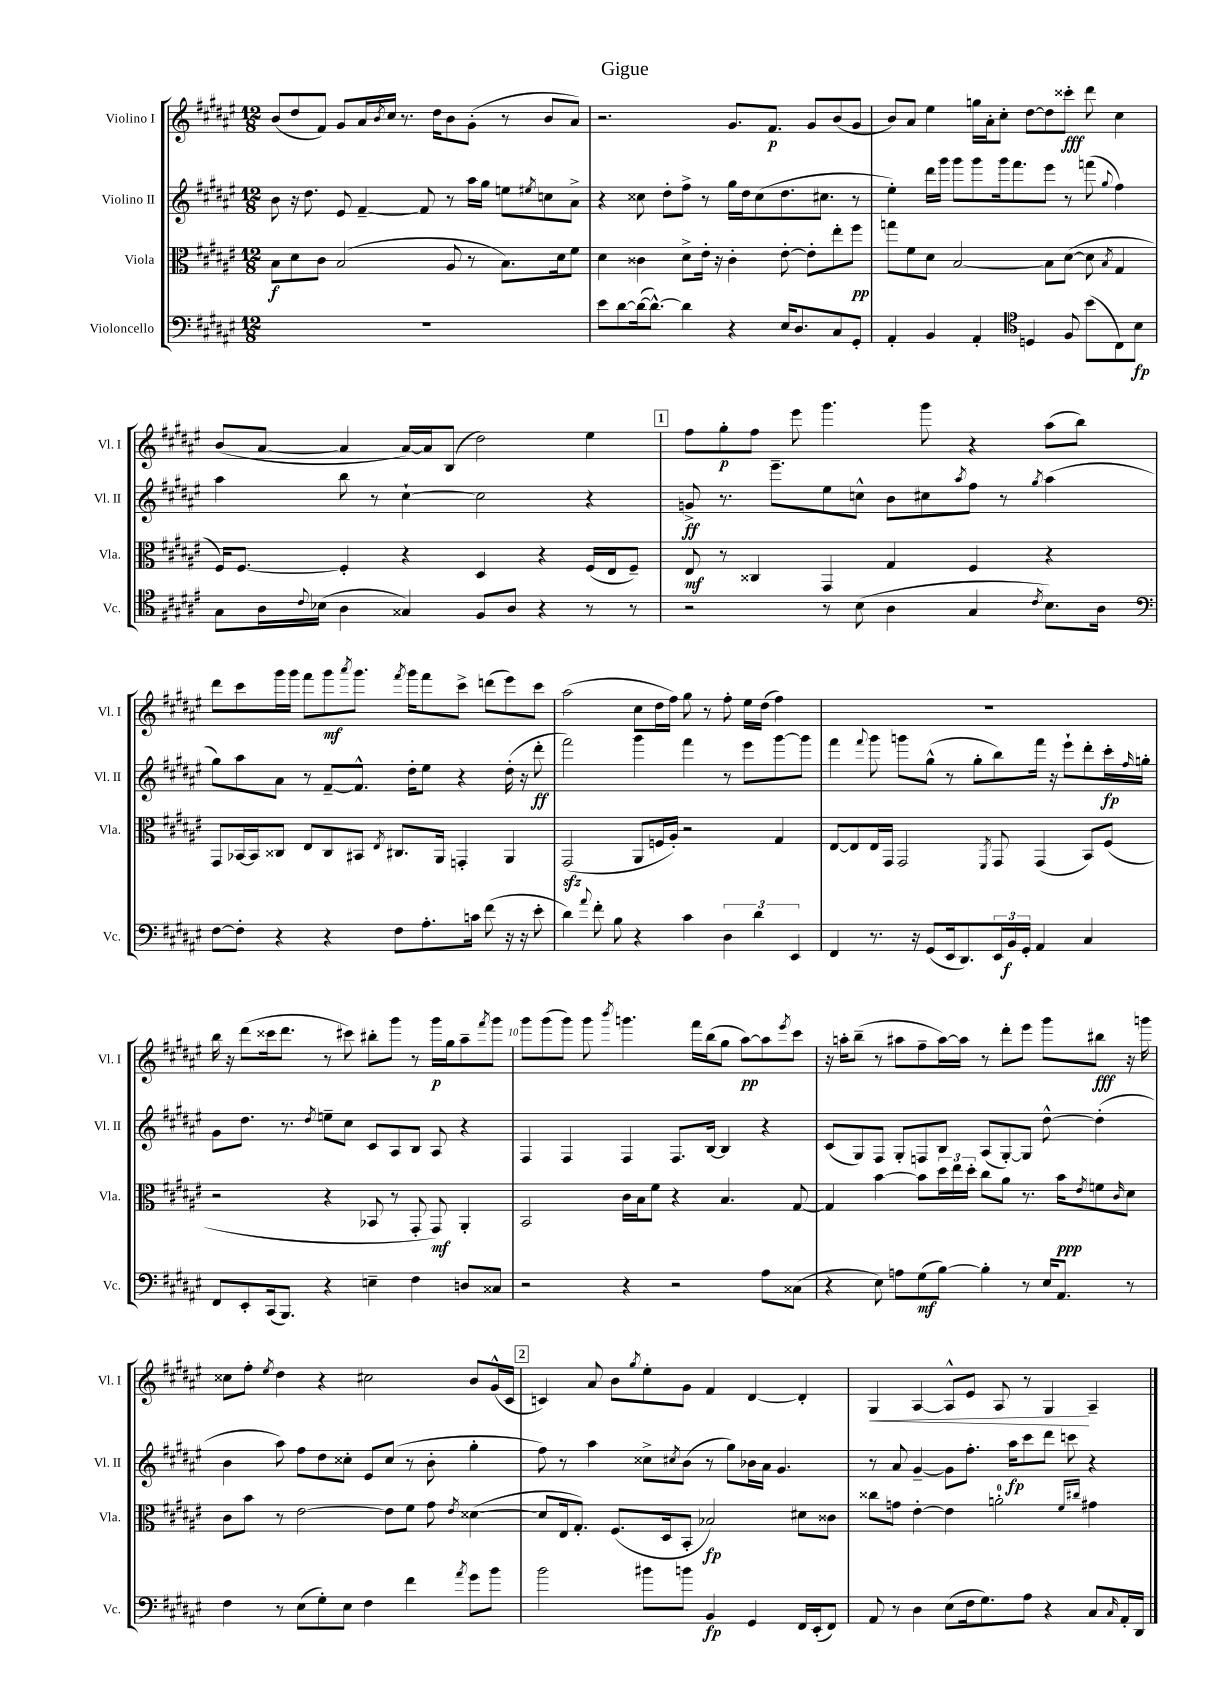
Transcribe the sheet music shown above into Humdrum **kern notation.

**kern	**dynam	**kern	**dynam	**kern	**dynam	**kern	**dynam
*part4	*part4	*part3	*part3	*part2	*part2	*part1	*part1
*staff4	*staff4	*staff3	*staff3	*staff2	*staff2	*staff1	*staff1
*I"Violoncello	*	*I"Viola	*	*I"Violino II	*	*I"Violino I	*
*I'Vc.	*	*I'Vla.	*	*I'Vl. II	*	*I'Vl. I	*
*clefF4	*	*clefC3	*	*clefG2	*	*clefG2	*
*k[f#c#g#d#a#e#]	*	*k[f#c#g#d#a#e#]	*	*k[f#c#g#d#a#e#]	*	*k[f#c#g#d#a#e#]	*
*M12/8	*	*M12/8	*	*M12/8	*	*M12/8	*
=1	=1	=1	=1	=1	=1	=1	=1
1.r	.	8B\L	f	8b\	.	(8b/L	.
.	.	8d#\	.	16r	.	8dd#/	.
.	.	.	.	8.dd#\	.	.	.
.	.	8c#\J	.	.	.	8f#/J)	.
.	.	(2B/	.	8e#/	.	8g#/L	.
.	.	.	.	[4f#~/	.	16a#/L	.
.	.	.	.	.	.	8qb/	.
.	.	.	.	.	.	16cc#/JJ	.
.	.	.	.	.	.	8.r	.
.	.	.	.	8f#/]	.	.	.
.	.	.	.	.	.	16dd#\KL	.
.	.	8A#/	.	8r	.	8b\	.
.	.	8r	.	16aa#\LL	.	(8g#'\J	.
.	.	.	.	16gg#\JJ	.	.	.
.	.	8.B\L)	.	8een\L	.	8r	.
.	.	.	.	8qee#X/	.	.	.
.	.	.	.	8ccn\	.	8b/L	.
.	.	16d#\k	.	.	.	.	.
.	.	8f#\J	.	8a#^\J	.	8a#/J)	.
=2	=2	=2	=2	=2	=2	=2	=2
8e#\L	.	4d#\	.	4r	.	2.r	.
[8d#\	.	.	.	.	.	.	.
(16d#\k_	.	4c##X\	.	8cc##X\	.	.	.
8.d#^^\J_)	.	.	.	.	.	.	.
.	.	.	.	8dd#'\L	.	.	.
4d#\]	.	8d#^\L	.	8ff#^\J	.	.	.
.	.	16e#'\Jk	.	8r	.	.	.
.	.	16r	.	.	.	.	.
4r	.	4c##'\	.	16gg#\LL	.	8.g#/L	.
.	.	.	.	16dd#\J	.	.	.
.	.	.	.	(8cc##\	.	.	.
.	.	.	.	.	.	8.f#/J	p
16E#/KL	.	[8e#'\	.	8.dd#\	.	.	.
8.D#/	.	.	.	.	.	.	.
.	.	8e#'\L]	.	.	.	8g#/L	.
.	.	.	.	8.cc#X\J	.	.	.
8C#/	.	8ee#'\	.	.	.	(8b/	.
8GG#'/J	.	8ff#\J	pp	8r	.	8g#/J	.
=3	=3	=3	=3	=3	=3	=3	=3
4AA#'/	.	8ggn\L	.	4ee#'\)	.	8b/L)	.
.	.	8f#\	.	.	.	8a#/J	.
4BB/	.	8d#\J	.	16ddd#\LL	.	4ee#\	.
.	.	.	.	16ggg#\JJ	.	.	.
.	.	[2B/	.	8ggg#\L	.	.	.
4AA#'/	.	.	.	8ggg#\	.	16ggn\LL	.
.	.	.	.	.	.	16a#'\J	.
.	.	.	.	16ggg#\k	.	8cc#'\J	.
.	.	.	.	8.fff#\	.	.	.
*clefC4	*	*	*	*	*	*	*
4Dn/	.	.	.	.	.	[8dd#\L	.
.	.	8B\L]	.	8eee#\J	.	8dd#\]	.
8F#/	.	([8d#\J	.	8r	.	8ccc##X'\J	fff
(8b\L	.	8d#\]	.	(8fffn\	.	8ddd#\	.
.	.	8qB/	.	8qqgg#/	.	.	.
8C#\)	.	4G#/	.	4ff#\)	.	4cc#\	.
8B\J	fp	.	.	.	.	.	.
!!LO:LB:g=z
=4	=4	=4	=4	=4	=4	=4	=4
8G#\L	.	16F#/KL)	.	4aa#\	.	(8b/L	.
.	.	[8.F#/J	.	.	.	.	.
16A#\L	.	.	.	.	.	[8a#/J	.
8qqc#/	.	.	.	.	.	.	.
(16B-X\JJ	.	.	.	.	.	.	.
4A#\	.	4F#'/]	.	8bb\	.	4a#/]	.
.	.	.	.	8r	.	.	.
4G##X/)	.	4r	.	[4cc#`\	.	[16a#/LL)	.
.	.	.	.	.	.	16a#/J]	.
.	.	.	.	.	.	(8B/J	.
8F#/L	.	4D#/	.	2cc#\]	.	2dd#\)	.
8A#/J	.	.	.	.	.	.	.
4r	.	4r	.	.	.	.	.
8r	.	(16F#/LL	.	4r	.	4ee#\	.
.	.	16E#/J	.	.	.	.	.
8r	.	8F#~/J)	.	.	.	.	.
!!LO:REH:place=s1:t=1
=5	=5	=5	=5	=5	=5	=5	=5
2r	.	8E#/	mf	8gn^/	ff	8ff#\L	.
.	.	8r	.	8.r	.	8gg#'\	p
.	.	4C##X/	.	.	.	8ff#\J	.
.	.	.	.	8.eee#~\L	.	.	.
.	.	.	.	.	.	8eee#\	.
8r	.	4GG#/	.	8ee#\	.	4.ggg#\	.
(8B\	.	.	.	8ccn^^\J	.	.	.
4A#\	.	4G#/	.	8b\L	.	.	.
.	.	.	.	8cc#X\	.	8ggg#\	.
.	.	.	.	8qaa#/	.	.	.
4G#/	.	4F#/	.	8ff#\J	.	4r	.
.	.	.	.	8r	.	.	.
8qc#/	.	.	.	8qgg#/	.	.	.
8.B\L)	.	4r	.	(4aa#\	.	(8aa#\L	.
.	.	.	.	.	.	8bb\J)	.
16A#\Jk	.	.	.	.	.	.	.
!!LO:LB:g=z
=6	=6	=6	=6	=6	=6	=6	=6
*clefF4	*	*	*	*	*	*	*
[8F#\L	.	8GG#/L	.	8gg#\L)	.	8ddd#\L	.
8F#'\J]	.	[16BB-X/L	.	8aa#\	.	8ccc#\	.
.	.	16BB-/J]	.	.	.	.	.
4r	.	8C##X/J	.	8a#\J	.	16ggg#\L	.
.	.	.	.	.	.	16ggg#\JJ	.
.	.	8E#/L	.	8r	.	8fff#\L	.
4r	.	8C##/	.	[8f#~/L	.	8ggg#\	mf
.	.	.	.	.	.	8qaaa#/	.
.	.	8BB#X/J	.	8.f#^^/J]	.	8.ggg#\J	.
.	.	8qE#/	.	.	.	.	.
8F#\L	.	8.C#X/L	.	.	.	.	.
.	.	.	.	.	.	8qfff#/	.
.	.	.	.	16dd#'\KL	.	16ggg#\KL	.
8.A#'\	.	.	.	8ee#\J	.	8fff#\	.
.	.	16AA#/Jk	.	.	.	.	.
.	.	4GGn'/	.	4r	.	8ccc#^\J	.
16cn\Jk	.	.	.	.	.	.	.
(8f#\	.	.	.	.	.	(8dddn\L	.
16r	.	4AA#/	.	(16dd#'\	.	8eee#\)	.
16r	.	.	.	16r	.	.	.
8e#'\	.	.	.	8ddd#'\	ff	8ccc#\J	.
=7	=7	=7	=7	=7	=7	=7	=7
4d#\)	.	(2GG#zz/	.	2fff#\)	.	(2aa#\	.
8qqa#/	.	.	.	.	.	.	.
8f#'\	.	.	.	.	.	.	.
8B\	.	.	.	.	.	.	.
4r	.	8AA#/L	.	4ggg#\	.	8cc#\L	.
.	.	16Fn/L	.	.	.	16dd#\L	.
.	.	16A#'/JJ)	.	.	.	16ff#\JJ)	.
4c#\	.	2r	.	4fff#\	.	8gg#\	.
.	.	.	.	.	.	8r	.
6D#\	.	.	.	8r	.	8ff#'\	.
.	.	.	.	8eee#\L	.	16ee#\LL	.
6d#\	.	.	.	.	.	.	.
.	.	.	.	.	.	(16dd#\JJ	.
.	.	4G#/	.	[8ggg#\	.	4ff#\)	.
6EE#/	.	.	.	.	.	.	.
.	.	.	.	8ggg#\J]	.	.	.
=8	=8	=8	=8	=8	=8	=8	=8
4FF#/	.	[8E#/L	.	4fff#\	.	1.r	.
.	.	8E#/]	.	.	.	.	.
.	.	.	.	8qqfff#/	.	.	.
8.r	.	16E#/L	.	8ggg#\	.	.	.
.	.	16GG#/JJ	.	.	.	.	.
.	.	2GG#/	.	8gggn\L	.	.	.
16r	.	.	.	.	.	.	.
(8GG#/L	.	.	.	(8gg#^^\J	.	.	.
16EE#/k	.	.	.	8r	.	.	.
8.DD#/)	.	.	.	.	.	.	.
.	.	.	.	8gg#'\L	.	.	.
.	.	8qFF#/	.	.	.	.	.
24EE#/L	.	8GG#/	.	8bb\)	.	.	.
24BB/	f	.	.	.	.	.	.
24GG#'/JJ	.	.	.	.	.	.	.
4AA#/	.	(4GG#/	.	16fff#\Jk	.	.	.
.	.	.	.	16r	.	.	.
.	.	.	.	8eee#`\L	.	.	.
4C#/	.	8BB/L)	.	8ddd#'\	.	.	.
.	.	(8F#/J	.	16ccc#'\L	fp	.	.
.	.	.	.	16qqff#/	.	.	.
.	.	.	.	16ggn'\JJ	.	.	.
!!LO:LB:g=z
=9	=9	=9	=9	=9	=9	=9	=9
8FF#/L	.	2r	.	8g#\L	.	16bb\	.
.	.	.	.	.	.	16r	.
8EE#'/	.	.	.	8.dd#\J	.	(8ddd#\L	.
(16CC#/k	.	.	.	.	.	16ccc##X\k	.
8.BBB/J)	.	.	.	8.r	.	8.ddd#\J	.
.	.	.	.	8qdd#/	.	.	.
4r	.	4r	.	8een~\L	.	8r	.
.	.	.	.	8cc#\J	.	8ccc#X\)	.
4En~\	.	8BB-X/	.	8c#/L	.	8bb#X'\L	.
.	.	8r	.	8A#/	.	8ggg#\J	.
4F#\	.	8GG#'/	.	8B/J	.	8r	.
.	.	8GG#/)	mf	8A#/	.	16ggg#\LL	p
.	.	.	.	.	.	16gg#\J	.
8Dn/L	.	4AA#'/	.	4r	.	8aa#~\	.
.	.	.	.	.	.	8qfff#/	.
8C##X/J	.	.	.	.	.	8ggg#\J	.
=10	=10	=10	=10	=10	=10	=10	=10
2r	.	2BB/	.	4F#/	.	8ggg#\L	.
.	.	.	.	.	.	(8ggg#\	.
.	.	.	.	4F#/	.	8ggg#\J)	.
.	.	.	.	.	.	8ggg#\	.
.	.	.	.	.	.	8qbbb/	.
4r	.	16c#\LL	.	4F#/	.	4.gggn\	.
.	.	16B\J	.	.	.	.	.
.	.	8f#\J	.	.	.	.	.
2r	.	4r	.	8.F#/L	.	.	.
.	.	.	.	.	.	16fff#\LL	.
.	.	.	.	[16B/Jk	.	(16bb\J	.
.	.	4.B/	.	4B/]	.	8gg#\J	.
.	.	.	.	.	.	[8aa#\L)	pp
8A#\L	.	.	.	4r	.	8aa#\]	.
.	.	.	.	.	.	8qeee#/	.
(8C##X\J	.	[8G#/	.	.	.	8ccc#\J	.
=11	=11	=11	=11	=11	=11	=11	=11
4r	.	4G#/]	.	(8c#/L	.	16r	.
.	.	.	.	.	.	16aan'\KL	.
.	.	.	.	8G#/)	.	(8bb~\J	.
8E#\)	.	[4b\	.	8F#/J	.	8r	.
8An\L	.	.	.	8G#'/L	.	8aa#X\L	.
(8G#\	mf	8b\L]	.	8Fn/	.	8ff#~\	.
[8B\J)	.	24dd#\L	.	8B/J	.	[16aa#\L)	.
.	.	24ee#\	.	.	.	.	.
.	.	.	.	.	.	16aa#\JJ]	.
.	.	24dd#'\JJ	.	.	.	.	.
4B'\]	.	8cc#\L	.	(8A#/L	.	8r	.
.	.	8a#\J	.	[8G#'/)	.	8ddd#'\L	.
8r	.	8.r	.	8G#/J]	.	8eee#\J	.
16E#/KL	.	.	.	[8dd#^^\	.	8ggg#\L	.
8.AA#/J	.	16b\KL	ppp	.	.	.	.
.	.	8qe#/	.	.	.	.	.
.	.	8fn\	.	(4dd#'\]	.	8bb#X\J	fff
.	.	16qqc#/	.	.	.	.	.
8r	.	8d#\J	.	.	.	16r	.
.	.	.	.	.	.	16gggn\	.
!!LO:LB:g=z
=12	=12	=12	=12	=12	=12	=12	=12
4F#\	.	8c#\L	.	4b\	.	8cc##X\L	.
.	.	8b\J	.	.	.	8ff#'\J	.
.	.	.	.	.	.	8qee#/	.
8r	.	8r	.	8aa#\)	.	4dd#\	.
(8E#\L	.	[2e#\	.	8ff#\L	.	.	.
8G#'\)	.	.	.	8dd#\	.	4r	.
8E#\J	.	.	.	8cc##X'\J	.	.	.
4F#\	.	.	.	8e#/L	.	2cc#X\	.
.	.	8e#\L]	.	(8cc##/J	.	.	.
4f#\	.	8f#\J	.	8r	.	.	.
.	.	8g#\	.	8b'\	.	.	.
8qa#/	.	8qe#/	.	.	.	.	.
8g#\L	.	([4d##X\	.	4gg#'\	.	8b/L	.
8b\J	.	.	.	.	.	(16g#^^/L	.
.	.	.	.	.	.	16c#/JJ	.
!!LO:REH:place=s1:t=2
=13	=13	=13	=13	=13	=13	=13	=13
2b\	.	8d##/L]	.	8ff#\)	.	4cn/)	.
.	.	16E#/k	.	8r	.	.	.
.	.	8.G#'/J)	.	.	.	.	.
.	.	.	.	4aa#\	.	8a#/	.
.	.	(8.F#/L	.	.	.	8b\L	.
.	.	.	.	.	.	8qgg#/	.
8b#X\L	.	.	.	8cc##X^\L	.	8ee#'\	.
.	.	16D#/k	.	.	.	.	.
.	.	.	.	8qcc#X/	.	.	.
8bn\J	.	8BB'/J	.	(8b\J	.	8g#\J	.
4BB/	fp	2B-X/)	fp	8r	.	4f#/	.
.	.	.	.	8gg#\L)	.	.	.
4GG#/	.	.	.	16b-X\L	.	[4d#/	.
.	.	.	.	16a#\JJ	.	.	.
.	.	.	.	4.g#/	.	.	.
16FF#/LL	.	8d#X\L	.	.	.	4d#'/]	.
(16EE#'/J	.	.	.	.	.	.	.
8FF#/J)	.	8c##X\J	.	.	.	.	.
=14	=14	=14	=14	=14	=14	=14	=14
!	!	!	!	!	!	!	!LO:HP:b
8AA#/	.	8cc##X\L	.	8r	.	4G#/	<
8r	.	8gn\J	.	8a#/	.	.	.
4D#\	.	[4e#'\	.	[4g#~/	.	[4A#/	.
(8E#\L	.	4e#\]	.	8g#\L]	.	8A#^^/L]	.
16F#\k	.	.	.	8.ff#'\J	.	8e#/J	.
8.G#\)	.	.	.	.	.	.	.
.	.	2an'\	.	.	.	8A#/	.
.	.	.	.	16aa#\KL	fp	.	.
8A#\J	.	.	.	8ccc#\	.	8r	.
4r	.	.	.	8ddd#\J	.	4G#/	.
.	.	.	.	8cccn\	.	.	.
.	.	16qqf#/LL	.	.	.	.	.
.	.	16qqcc#X/JJ	.	.	.	.	.
8C#/L	.	4g#X\	.	4r	.	4A#~/	[
16qqC#/	.	.	.	.	.	.	.
16AA#'/L	.	.	.	.	.	.	.
16DD#/JJ	.	.	.	.	.	.	.
==	==	==	==	==	==	==	==
*-	*-	*-	*-	*-	*-	*-	*-
